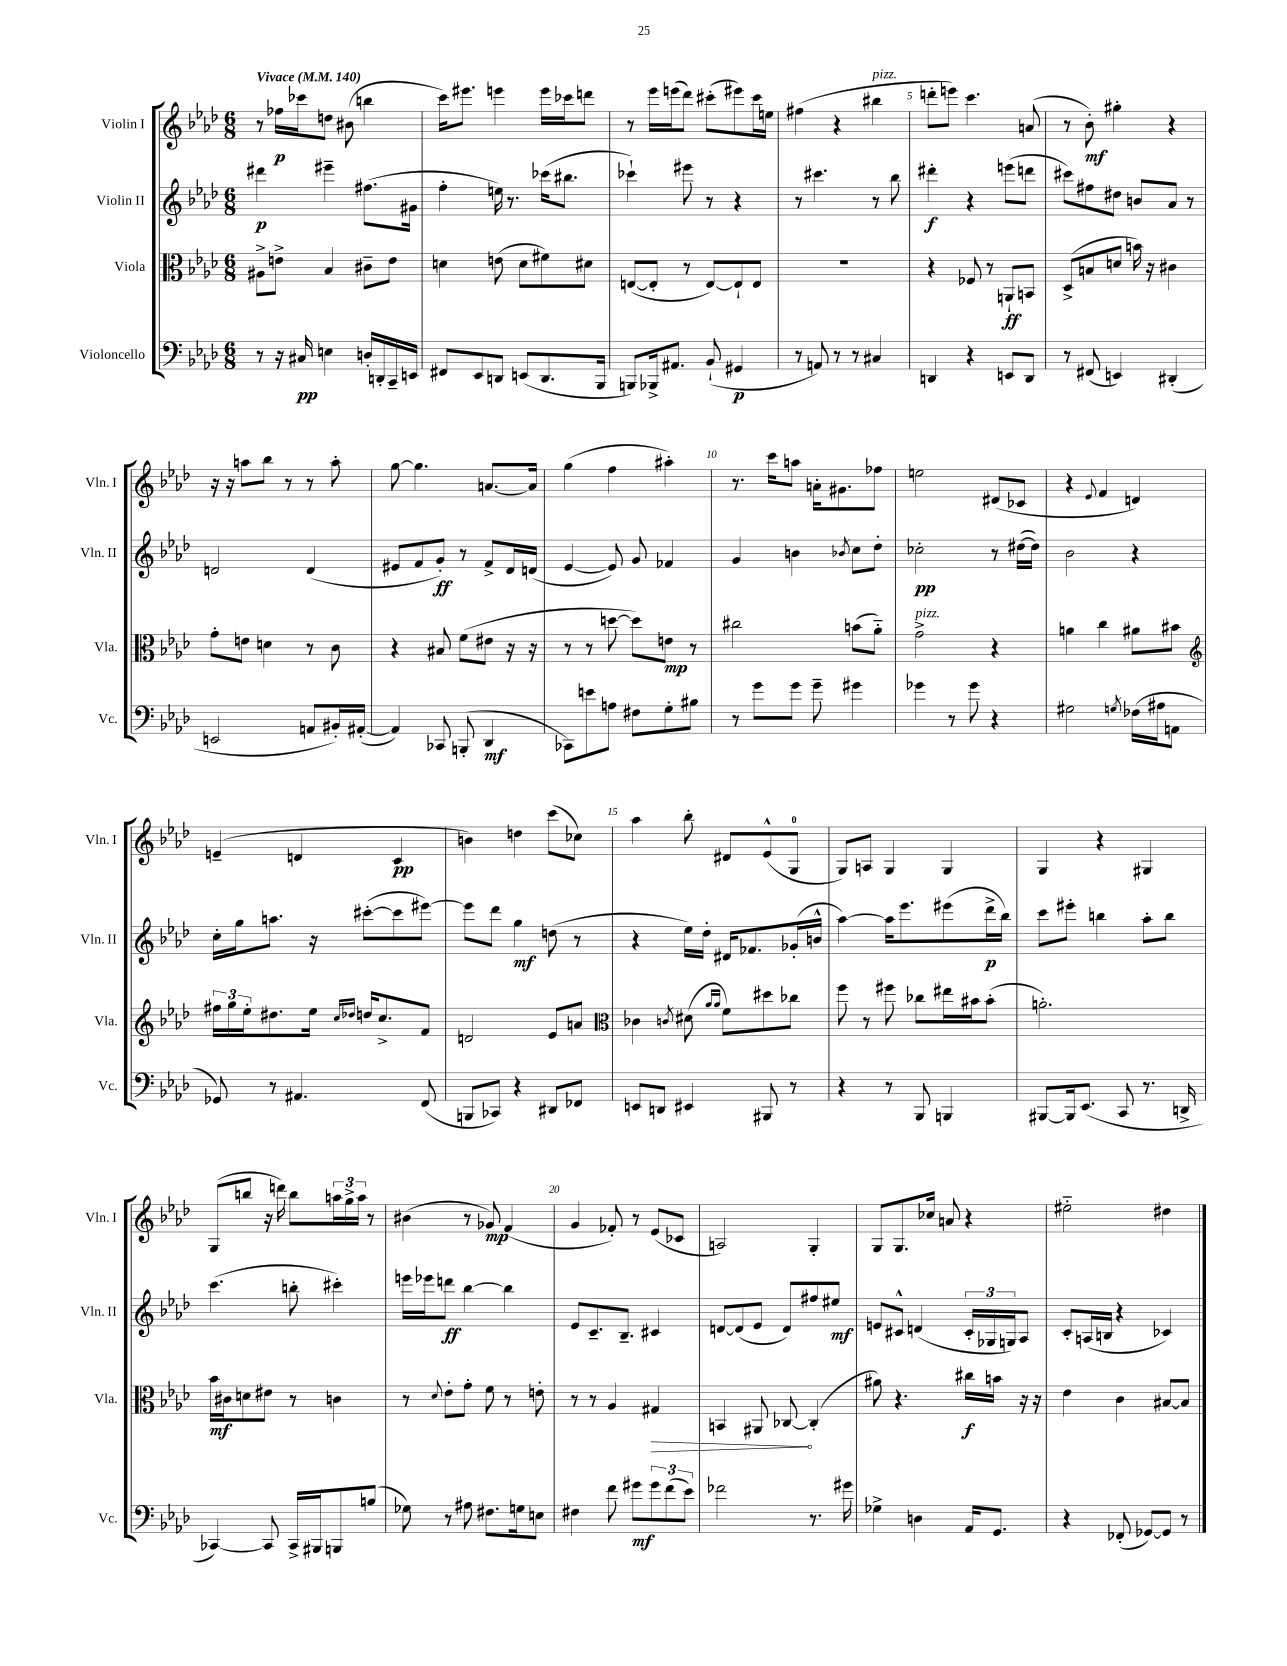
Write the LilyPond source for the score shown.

<<
\new StaffGroup <<
\new Staff = "s0" \with { instrumentName = "Violin I" shortInstrumentName = "Vln. I" } {
    \clef treble \key aes \major \numericTimeSignature \time 6/8 \tempo "Vivace" 4 = 140
    r8 fes''16\p ces'''16 d''8 bis'8( b''4 |
    c'''16) eis'''8. e'''4 e'''16 ces'''16 d'''8 |
    r8 ees'''16 e'''16( des'''8) cis'''8-.( eis'''8) cis'''16 e''16 |
    fis''4( r4 bis''4^\markup { \italic "pizz." } |
    d'''8-. e'''8) c'''4. a'8( |
    r8 bes'8-.\mf) gis''4-. r4 |
    r16 r16 a''8 bes''8 r8 r8 a''8-. |
    g''8~ g''4. a'8.~ a'16 |
    g''4( f''4 ais''4-.) |
    r8. c'''16 a''8 a'16-. gis'8. fes''8 |
    e''2 dis'8( ces'8 |
    r4 \appoggiatura { ees'8 } f'4 d'4) |
    e'4--( d'4 c'4\pp |
    b'4) d''4 c'''8( ces''8) |
    aes''4 bes''8-. dis'8 ees'8-^( g8-0 |
    g8) a8 g4 g4 |
    g4 r4 gis4 |
    g8( b''8 r16 d'''16) b''8 \tuplet 3/2 { a''16 g''16-> a''16 } r8 |
    bis'4( r8 ges'8\mp) f'4( |
    g'4 fes'8-.) r8 ees'8( ces'8 |
    a2) g4-. |
    g8 g8. ces''16 a'8 r4 |
    eis''2-_ dis''4 \bar "|." |
}
\new Staff = "s1" \with { instrumentName = "Violin II" shortInstrumentName = "Vln. II" } {
    \clef treble \key aes \major \numericTimeSignature \time 6/8
    dis'''4\p eis'''4-- fis''8.( gis'16 |
    f''4-. e''16) r8. ces'''16( bis''8. |
    ces'''4-!) eis'''8 r8 r4 |
    r8 cis'''4. r8 bes''8 |
    dis'''4-.\f r4 e'''8( d'''8 |
    cis'''8) fis''8 dis''8 b'8 aes'8 r8 |
    d'2 d'4( |
    eis'8 f'8 g'8-.\ff) r8 f'8-> des'16 d'16( |
    ees'4~ ees'8) g'8 fes'4 |
    g'4 b'4 \acciaccatura { bes'8 } c''8 des''8-. |
    ces''2-.\pp r8 dis''16~( dis''16) |
    bes'2 r4 |
    c''16-. g''16 a''8. r16 cis'''8~-.( cis'''8 eis'''8~) |
    eis'''8 des'''8 g''4\mf d''8( r8 |
    r4 ees''16) des''16-. dis'16 fes'8. ges'16-.( b'16-^ |
    aes''4~) aes''16 ees'''8. eis'''8( des'''16->\p bes''16) |
    c'''8 eis'''8-. b''4 aes''8-. b''8 |
    c'''4.( b''8-. cis'''4-.) |
    e'''16 ees'''16 d'''8\ff bes''4~ bes''4 |
    ees'8 c'8.-- bes8.-- cis'4 |
    d'8~ d'8( ees'8 d'8) fis''8 eis''8\mf |
    e'8 cis'8-^ d'4( \tuplet 3/2 { cis'16-. ges16 g16) } aes8 |
    c'8-. a16( b16 r4 ces'4) \bar "|." |
}
\new Staff = "s2" \with { instrumentName = "Viola" shortInstrumentName = "Vla." } {
    \clef alto \key aes \major \numericTimeSignature \time 6/8
    ais8-> e'8-> bes4 cis'8-- e'8 |
    d'4 e'8( d'8 fis'8) dis'8 |
    e8~( e8-. r8 e8~) e8-! e8 |
    R2. |
    r4 fes8 r8 a,8-!\ff b,8 |
    des8->( b8 d'8 b'16) r16 cis'4 |
    g'8-. e'8 d'4 r8 c'8 |
    r4 bis8 f'8( eis'8 r16 r16 |
    r8 r8 d''8~ d''8) e'8\mp r8 |
    cis''2 b'8( aes'8-_) |
    g'2->^\markup { \italic "pizz." } r4 |
    a'4 c''4 ais'8 bis'8 |
    \clef treble \tuplet 3/2 { fis''16 g''16 ees''16-. } dis''8. ees''16 \grace { c''16 des''16 } d''16 c''8.-> f'8 |
    d'2 ees'8 a'8 |
    \clef alto ces'4 \acciaccatura { c'8 } dis'8( \grace { aes'16 aes'16 } f'8) dis''8 ces''8 |
    f''8 r8 fis''8 ces''8 eis''16 bis'16 bis'8-.( |
    a'2.-.) |
    bes'16\mf cis'16 d'8 eis'8 r8 c'4 |
    r8 \appoggiatura { des'8 } ees'8-. g'8-. f'8 r8 e'8-. |
    r8 r8 aes4 \once \override Hairpin.circled-tip = ##t gis4\> |
    b,4 ais,8 ces8~\! ces4-.( |
    ais'8) r4. cis''16\f b'16 r16 r16 |
    ees'4 c'4 bis8~ bis8 \bar "|." |
}
\new Staff = "s3" \with { instrumentName = "Violoncello" shortInstrumentName = "Vc." } {
    \clef bass \key aes \major \numericTimeSignature \time 6/8
    r8 r16 cis16\pp e4 d16-. d,16-. c,16-- e,16 |
    fis,8 ees,8 d,8 e,8( d,8. bes,,16 |
    b,,8) bes,,16-> ais,8. bes,8-!( gis,4\p |
    r8 a,8) r8 r8 cis4 |
    d,4 r4 e,8 d,8 |
    r8 fis,8( e,4) dis,4-.( |
    e,2 a,8 bis,16-.) ais,16~-.( |
    ais,4) ces,8 b,,8-.( des,4\mf |
    ces,8) e'8 a8 fis8 g8-. bis8 |
    r8 g'8 g'8 g'8-- gis'4 |
    ges'4 r8 ges'8 r4 |
    gis2 \acciaccatura { g8 } fes16( ais16 a,8 |
    ges,8) r8 ais,4. f,8( |
    b,,8 ces,8) r4 dis,8 fes,8 |
    e,8 d,8 eis,4 bis,,8 r8 |
    r4 r8 bes,,8 b,,4 |
    bis,,8~ bis,,16 ees,8.( c,8 r8. d,16-> |
    ces,4~) ces,8 ces,16-> bis,,16 b,,8 b8( |
    ges8) r8 ais8 fis8. g16 e8 |
    fis4 f'8 gis'8\mf \tuplet 3/2 { gis'8 f'8( ees'8) } |
    fes'2 r8. gis'16 |
    ges4-> d4 aes,16 g,8. |
    r4 fes,8-.( ges,8~) ges,8 r8 \bar "|." |
}
>>
>>
\layout { \context { \Score \override BarNumber.break-visibility = ##(#f #t #t) barNumberVisibility = #(every-nth-bar-number-visible 5) } }
